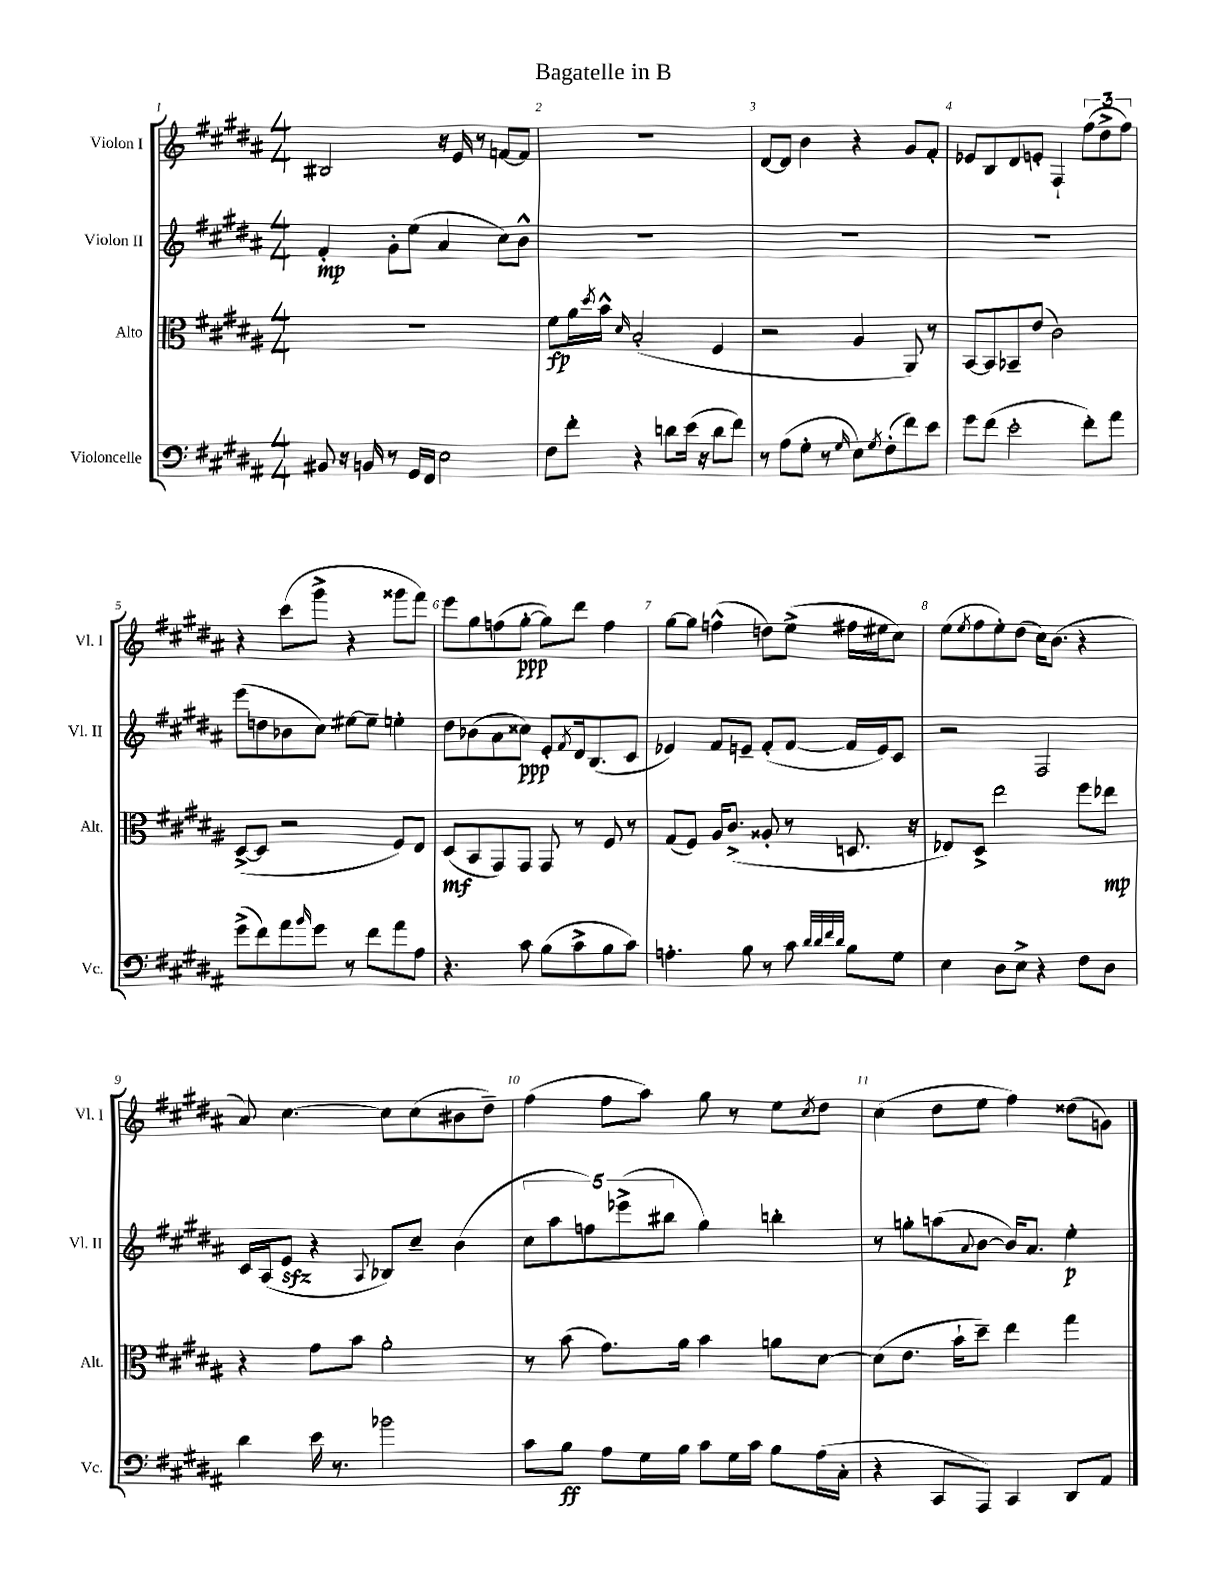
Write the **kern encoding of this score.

**kern	**dynam	**kern	**dynam	**kern	**dynam	**kern	**dynam
*part4	*part4	*part3	*part3	*part2	*part2	*part1	*part1
*staff4	*staff4	*staff3	*staff3	*staff2	*staff2	*staff1	*staff1
*I"Violoncelle	*	*I"Alto	*	*I"Violon II	*	*I"Violon I	*
*I'Vc.	*	*I'Alt.	*	*I'Vl. II	*	*I'Vl. I	*
*clefF4	*	*clefC3	*	*clefG2	*	*clefG2	*
*k[f#c#g#d#a#]	*	*k[f#c#g#d#a#]	*	*k[f#c#g#d#a#]	*	*k[f#c#g#d#a#]	*
*M4/4	*	*M4/4	*	*M4/4	*	*M4/4	*
=1	=1	=1	=1	=1	=1	=1	=1
8BB#X/	.	1r	.	4f#'/	mp	2B#X/	.
16r	.	.	.	.	.	.	.
16BBn/	.	.	.	.	.	.	.
8r	.	.	.	8g#'\L	.	.	.
16GG#/LL	.	.	.	(8ee\J	.	.	.
16FF#/JJ	.	.	.	.	.	.	.
2E\	.	.	.	4a#/	.	16r	.
.	.	.	.	.	.	16e/	.
.	.	.	.	.	.	8r	.
.	.	.	.	8cc#\L)	.	[8fn/L	.
.	.	.	.	8b^^\J	.	8f/J]	.
=2	=2	=2	=2	=2	=2	=2	=2
8F#\L	.	8f#\L	fp	1r	.	1r	.
8f#'\J	.	16a#\L	.	.	.	.	.
.	.	8qdd#/	.	.	.	.	.
.	.	16b^^\JJ	.	.	.	.	.
.	.	16qqd#/	.	.	.	.	.
4r	.	(2B'/	.	.	.	.	.
8dn\L	.	.	.	.	.	.	.
(16e\Jk	.	.	.	.	.	.	.
16r	.	.	.	.	.	.	.
8d\L	.	4F#/	.	.	.	.	.
8f#\J)	.	.	.	.	.	.	.
=3	=3	=3	=3	=3	=3	=3	=3
8r	.	2r	.	1r	.	[8d#/L	.
(8A#\L	.	.	.	.	.	8d#/J]	.
8G#'\J	.	.	.	.	.	4b\	.
8r	.	.	.	.	.	.	.
16qqG#/	.	.	.	.	.	.	.
8E\L)	.	4A#/	.	.	.	4r	.
8qG#/	.	.	.	.	.	.	.
(8F#'\	.	.	.	.	.	.	.
8f#\)	.	8AA#/)	.	.	.	8g#/L	.
8e\J	.	8r	.	.	.	8f#'/J	.
=4	=4	=4	=4	=4	=4	=4	=4
8g#\L	.	[8BB/L	.	1r	.	8e-X/L	.
(8f#\J	.	8BB/]	.	.	.	8B/	.
2e'\	.	8BB-X~/	.	.	.	8d#/	.
.	.	(8e/J	.	.	.	8en'/J	.
.	.	2c#\)	.	.	.	4F#`/	.
8f#'\L)	.	.	.	.	.	(12ff#\L	.
.	.	.	.	.	.	12dd#^\	.
8a#\J	.	.	.	.	.	.	.
.	.	.	.	.	.	12ff#\J)	.
!!LO:LB:g=z
=5	=5	=5	=5	=5	=5	=5	=5
(8g#^\L	.	([8D#^/L	.	(8eee\L	.	4r	.
8f#\)	.	8D#/J]	.	8ddn\	.	.	.
8a#\	.	2r	.	8b-X\	.	(8ccc#\L	.
16qqb/	.	.	.	.	.	.	.
8g#\J	.	.	.	8cc#\J)	.	8ggg#^\J	.
8r	.	.	.	[8ee#X\L	.	4r	.
8f#\L	.	.	.	8ee#~\J]	.	.	.
8a#\	.	8F#/L)	.	4een'\	.	8ggg##X\L	.
8A#\J	.	8E/J	.	.	.	8fff#\J)	.
=6	=6	=6	=6	=6	=6	=6	=6
4.r	.	(8D#/L	mf	8dd#\L	.	8eee\L	.
.	.	8BB/	.	(8b-X\	.	8gg#\	.
.	.	8GG#/)	.	8a#\	.	(8ffn\	.
8c#\	.	8GG#/J	.	8cc##X\J)	ppp	[8gg#'\J	ppp
(8B\L	.	8GG#/	.	8e'/L	.	8gg#\L])	.
.	.	.	.	8qf#/	.	.	.
8c#^\	.	8r	.	16d#/k	.	8ddd#\J	.
.	.	.	.	(8.B/	.	.	.
8B\	.	8F#/	.	.	.	4ff\	.
8c#\J)	.	8r	.	8c#/J	.	.	.
=7	=7	=7	=7	=7	=7	=7	=7
4.An'\	.	(8G#/L	.	4e-X/)	.	[8gg#\L	.
.	.	8F#/J)	.	.	.	8gg#\J]	.
.	.	16A#/KL	.	8f#/L	.	(4ffn^^\	.
.	.	(8.c#^/J	.	.	.	.	.
8B\	.	.	.	8en~/J	.	.	.
8r	.	8A##X'/	.	(8f#'/L	.	8ddn\L)	.
8c#\	.	8r	.	[8f#/J	.	(8ee^\J	.
32qqd#/LLL	.	.	.	.	.	.	.
32qqd#/	.	.	.	.	.	.	.
32qqf#/	.	.	.	.	.	.	.
32qqd#/JJJ	.	.	.	.	.	.	.
8B\L	.	8.Dn/	.	16f#/LL]	.	16ff#X\LL	.
.	.	.	.	16e/J)	.	16ee#X\J	.
8G#\J	.	.	.	8c#/J	.	8cc#\J)	.
.	.	16r	.	.	.	.	.
=8	=8	=8	=8	=8	=8	=8	=8
4E\	.	8E-X/L)	.	2r	.	(8ee\L	.
.	.	.	.	.	.	8qee/	.
.	.	8D#^/J	.	.	.	8ff#\	.
8D#\L	.	2ee\	.	.	.	8ee'\)	.
8E^\J	.	.	.	.	.	(8dd#\J	.
4r	.	.	.	2F#/	.	16cc#\KL)	.
.	.	.	.	.	.	(8.b\J	.
8F#\L	.	8ff#\L	.	.	.	4r	.
8D#\J	.	8ee-X\J	mp	.	.	.	.
!!LO:LB:g=z
=9	=9	=9	=9	=9	=9	=9	=9
4d#\	.	4r	.	16c#/LL	.	8a#/)	.
.	.	.	.	(16A#/J	.	.	.
.	.	.	.	8ezz/J	.	[4.cc#\	.
16e\	.	8g#\L	.	4r	.	.	.
8.r	.	.	.	.	.	.	.
.	.	8b\J	.	.	.	.	.
.	.	.	.	8qqA#/	.	.	.
2b-X\	.	2a#'\	.	8B-X/L)	.	8cc#\L]	.
.	.	.	.	8cc#~/J	.	(8cc#\	.
.	.	.	.	(4b\	.	8b#X\	.
.	.	.	.	.	.	8dd#~\J)	.
=10	=10	=10	=10	=10	=10	=10	=10
8c#\L	.	8r	.	10cc#\L	.	(4ff#\	.
.	.	.	.	10aa#\	.	.	.
8B\J	ff	(8b\	.	.	.	.	.
.	.	.	.	10ffn\)	.	.	.
8A#\L	.	8.g#\L)	.	.	.	8ff#\L	.
.	.	.	.	(10eee-X^\	.	.	.
16G#\L	.	.	.	.	.	8aa#\J)	.
.	.	.	.	10bb#X\J	.	.	.
16B\JJ	.	16a#\Jk	.	.	.	.	.
8c#\L	.	4b\	.	4gg#\)	.	8gg#\	.
16G#\L	.	.	.	.	.	8r	.
16c#\JJ	.	.	.	.	.	.	.
8B\L	.	8an\L	.	4bbn'\	.	8ee\L	.
.	.	.	.	.	.	8qcc#/	.
(16A#\L	.	[8d#\J	.	.	.	8dd#\J	.
16C#'\JJ	.	.	.	.	.	.	.
=11	=11	=11	=11	=11	=11	=11	=11
4r	.	(8d#\L]	.	8r	.	(4cc#\	.
.	.	8.e\J	.	8ggn'\L	.	.	.
8CC#/L	.	.	.	(8aan\	.	8dd#\L	.
.	.	16b`\KL	.	.	.	.	.
.	.	.	.	8qqa#/	.	.	.
8AAA#/J)	.	8dd#~\J)	.	[8b\J	.	8ee\J	.
4CC#/	.	4ee\	.	16b/KL])	.	4ff#\)	.
.	.	.	.	8.a#/J	.	.	.
8DD#/L	.	4gg#\	.	4ee'\	p	(8dd##X\L	.
8AA#/J	.	.	.	.	.	8gn\J)	.
==	==	==	==	==	==	==	==
*-	*-	*-	*-	*-	*-	*-	*-
